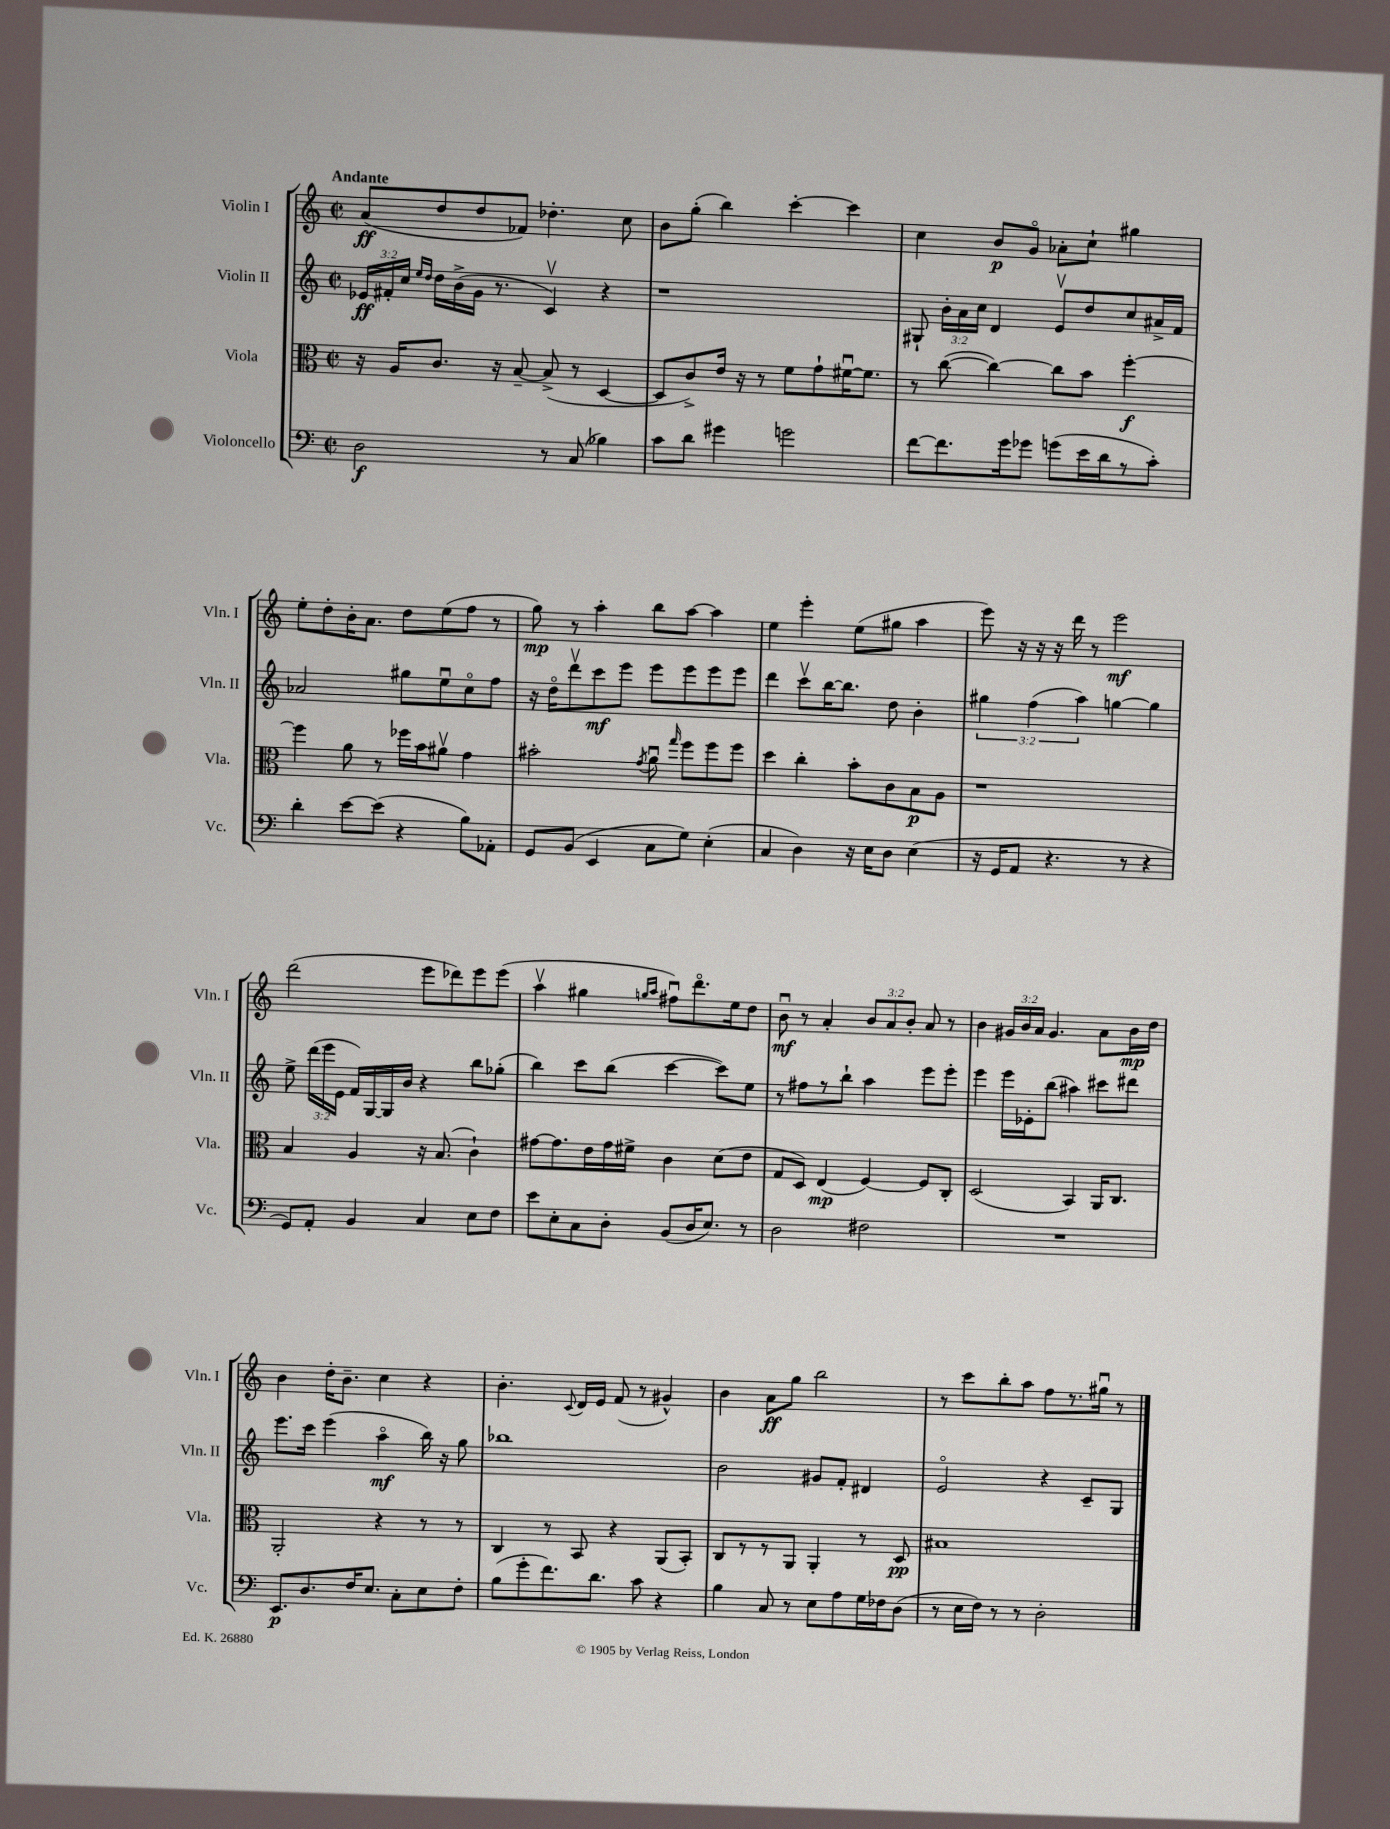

**kern	**kern	**kern	**kern
*staff4	*staff3	*staff2	*staff1
*clefF4	*clefC3	*clefG2	*clefG2
*k[]	*k[]	*k[]	*k[]
*M2/2	*M2/2	*M2/2	*M2/2
*met(c|)	*met(c|)	*met(c|)	*met(c|)
2D	16r	24e-	(8a
.	.	24f#'	.
.	16A	.	.
.	.	24cc	.
.	.	16qqee	.
.	.	16qqdd	.
.	8.c	16dd	8dd
.	.	(16b^	.
.	.	16g	8dd
.	16r	8.r	.
.	[8B~	.	8f-)
8r	(8B^]	4cv)	4.dd-'
(8C	8r	.	.
4B-)	[4D	4r	.
.	.	.	8cc
=	=	=	=
8c	8D]	1r	8b
8d	8c^)	.	(8gg'
4g#	16e	.	4bb)
.	16r	.	.
.	8r	.	.
2g	8f	.	[4ccc'
.	8g`	.	.
.	[16f#u	.	4ccc]
.	8.f#]	.	.
=	=	=	=
[8f	8r	8G#`	4cc
8.f]	([8cc	24b'	.
.	.	24a	.
.	.	24cc	.
.	4cc_)	4d	8b
16g	.	.	.
8g-	.	.	8go
(8g	8cc]	8ev	8a-'
16e	8b	8dd	8cc`
16d	.	.	.
8r	[4ff'	8cc	4gg#
8c')	.	16a#^	.
.	.	16f	.
=	=	=	=
4d'	4ff]	2a-	8ee'
.	.	.	8dd'
[8e	8a	.	16b'
.	.	.	8.a
(8e]	8r	.	.
4r	16ff-	8gg#	8dd
.	16b	.	.
.	8a#v	8eeu	(8ee
8B)	4g	8cco	8ff
8AA-'	.	8ff	8r
=	=	=	=
8GG	2b#'	16r	8gg)
.	.	16ddo	.
(8BB	.	8dddv	8r
4EE	.	8ccc	4aa'
.	.	8eee	.
.	8qg	.	.
8C	8au	8eee	8bb
.	16qqgg	.	.
8G)	8ff	8eee	[8aa
(4E'	8ff	8eee	4aa]
.	8ff	8eee	.
=	=	=	=
4C	4dd	4ddd	4ee
4D)	4cc'	8cccv	4eee'
.	.	[16bb	.
.	.	8.bb]	.
16r	8b'	.	(8ee
16E	.	.	.
8D	8c	8dd	8gg#
(4E	8B	4b'	4aa
.	8A	.	.
=	=	=	=
16r	1r	6gg#	8eee)
16GG	.	.	.
8AA	.	.	16r
.	.	(6ff	.
.	.	.	16r
4.r	.	.	16r
.	.	.	16ddd
.	.	6aa)	.
.	.	.	8r
.	.	[4gg	2eee
8r	.	.	.
4r	.	4gg]	.
=	=	=	=
8GG)	4B	8ee^	(2ddd
8AA'	.	(24ddd	.
.	.	24eee	.
.	.	24e	.
4BB	4A	16f)	.
.	.	[16G	.
.	.	16G]	.
.	.	16b	.
4C	16r	4r	8eee
.	(8.B	.	.
.	.	.	8ddd-)
8E	4c`)	8bb	8eee
8F	.	(8gg-'	(8eee
=	=	=	=
8e	[8g#	4bb)	4aav
8E'	8.g#]	.	.
8C	.	8ccc	4gg#
.	16e	.	.
8D'	16g#	(8bb	.
.	16f#^	.	.
.	.	.	16qqgg
.	.	.	16qqaa
(8BB	4c	[4ccc	8ff#u)
16D	.	.	8.dddo
8.E)	.	.	.
.	(8d	8ccc])	.
.	.	.	16ee
8r	8e	8ee	8dd
=	=	=	=
2D	8G	8r	8bu
.	8D)	8ff#	8r
.	(4E	8r	4a'
.	.	8bb`	.
2F#	[4F)	4aa	12b
.	.	.	12a
.	.	.	12b'
.	8F]	8eee	8a
.	8C'	8eee'	8r
=	=	=	=
1r	(2D	4eee	4b
.	.	16eee	24g#
.	.	.	24b
.	.	16e-'	.
.	.	.	24a
.	.	(8bb	4.g#
.	4BB)	4aa#)	.
.	16AA	8ccc#	8a
.	8.C	.	.
.	.	8ddd#	16b
.	.	.	16dd
=	=	=	=
8.EE	2AA'	8.eee	4b
8.D	.	16ccc	.
.	.	(4eee	16dd'
.	.	.	8.b~
16F	.	.	.
8.E	.	.	.
.	4r	4aao	4cc
8C'	.	.	.
8E	8r	16bb)	4r
.	.	16r	.
8F'	8r	8gg	.
=	=	=	=
(8B	4C	1bb-	4.b'
8g'	.	.	.
8.f)	8r	.	.
.	.	.	8qqc
.	8BB	.	16d
8.d	.	.	16e
.	4r	.	(8f
8c	.	.	8r
4r	(8AA	.	4g#^^)
.	8BB')	.	.
=	=	=	=
4B	8C	2b	4b
.	8r	.	.
8C	8r	.	8a
8r	8AA	.	8gg
8E	4AA'	8g#	2bb
8A	.	8f'	.
16G	8r	4d#	.
16F-	.	.	.
(8D	8D	.	.
=	=	=	=
8r	1B#	2eo	8r
16E	.	.	8ccc
16F)	.	.	.
8r	.	.	8bb'
8r	.	.	8aa
2D'	.	4r	8ff
.	.	.	8.r
.	.	8c~	.
.	.	.	16gg#u
.	.	8G	8r
==	==	==	==
*-	*-	*-	*-
